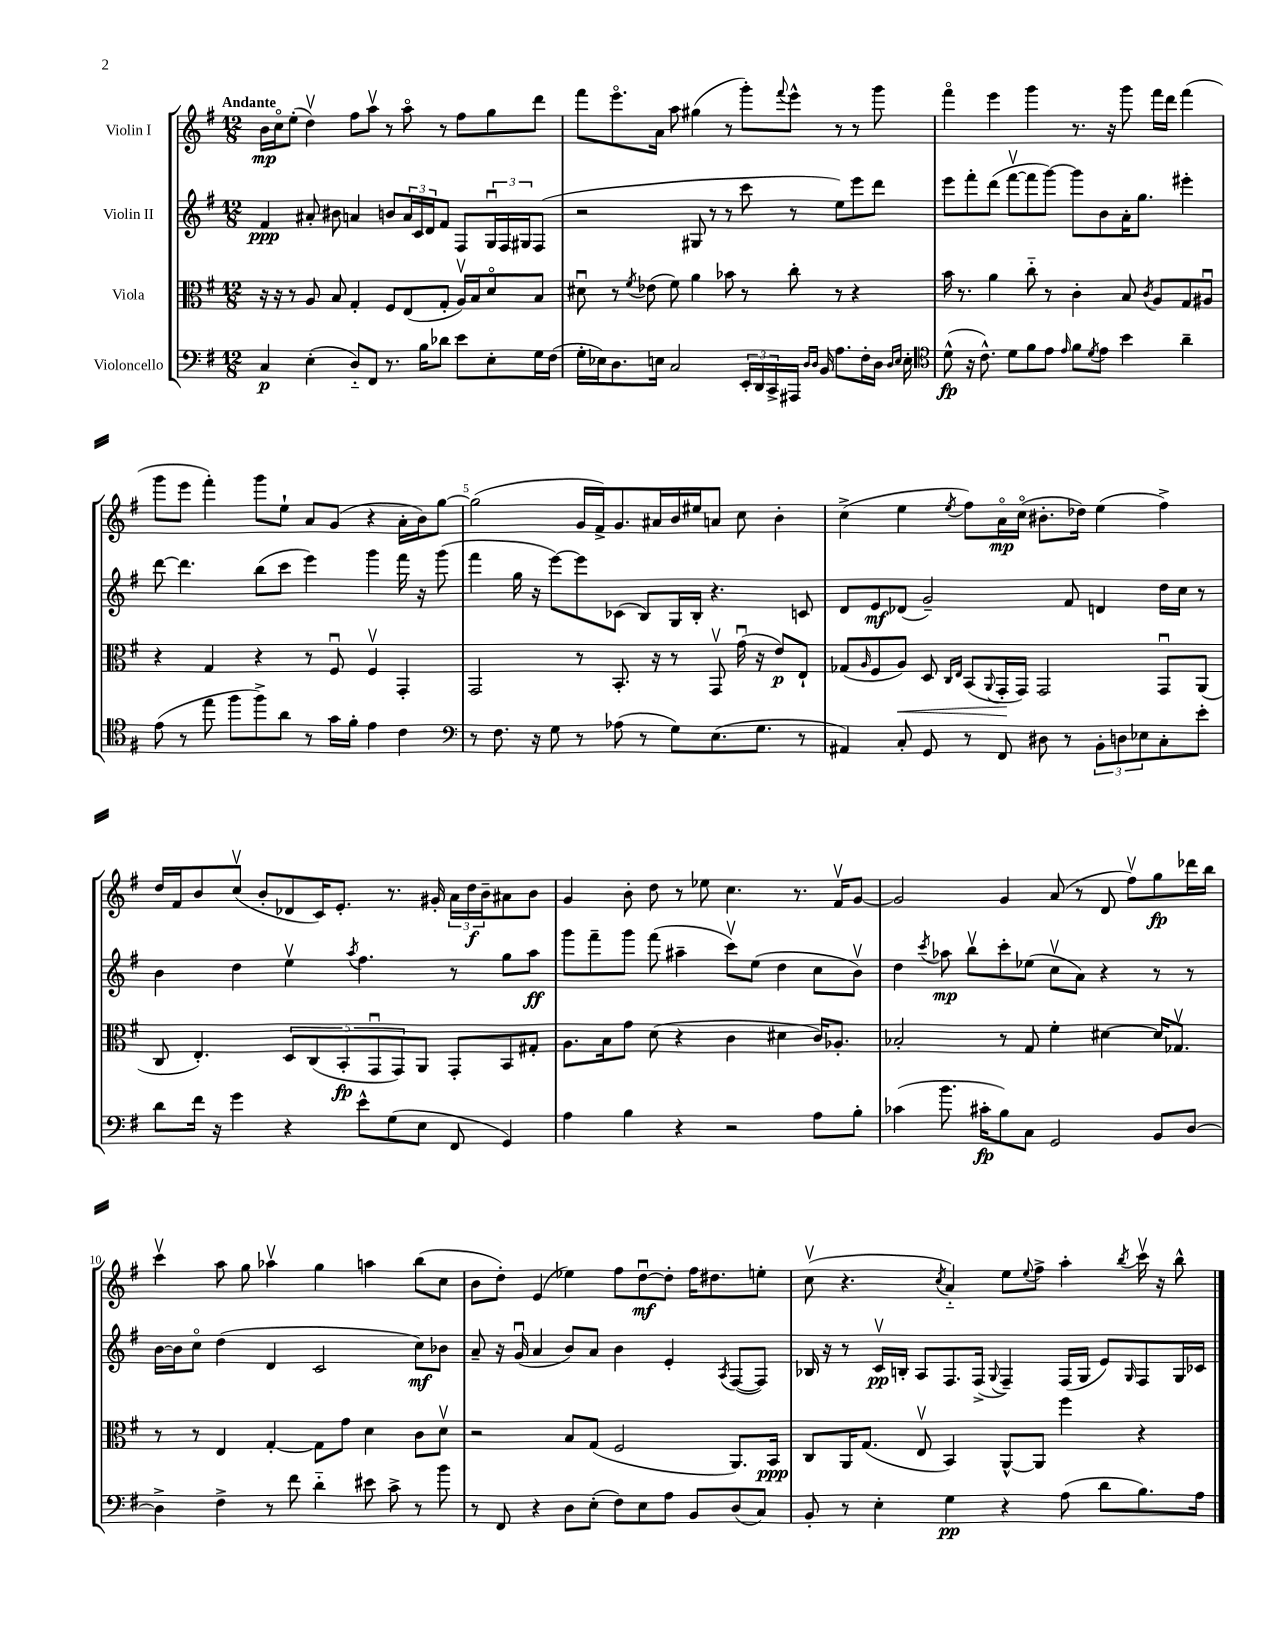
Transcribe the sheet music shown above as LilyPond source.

<<
\new StaffGroup <<
\new Staff = "s0" \with { instrumentName = "Violin I" } {
    \clef treble \key g \major \numericTimeSignature \time 12/8 \tempo "Andante"
    b'16\mp c''16\flageolet e''8-.( d''4\upbow) fis''8 a''8\upbow r8 a''8\flageolet r8 fis''8 g''8 d'''8 |
    fis'''8 e'''8.\flageolet a'16 a''8 gis''4( r8 g'''8-.) \appoggiatura { fis'''8 } e'''8-^ r8 r8 g'''8 |
    fis'''4\flageolet e'''4 g'''4 r8. r16 g'''8 fis'''16 d'''16 fis'''4( |
    g'''8 e'''8 fis'''4-.) g'''8 e''8-! a'8 g'8( r4 a'16-. b'16) g''8~ |
    g''2( g'16 fis'16->) g'8. ais'16 b'16 eis''16 a'8 c''8 b'4-. |
    c''4->( e''4 \acciaccatura { e''8 } fis''8) a'16\flageolet\mp c''16\flageolet( bis'8.-. des''16) e''4( fis''4->) |
    d''16 fis'16 b'8 c''8\upbow( b'8-. des'8 c'16) e'8.-. r8. gis'16-. \tuplet 3/2 { a'16 d''16\f b'16-- } ais'8 b'8 |
    g'4 b'8-. d''8 r8 ees''8 c''4. r8. fis'16\upbow g'8~ |
    g'2 g'4 a'8( r8 d'8 fis''8\upbow) g''8\fp des'''16 b''16 |
    c'''4\upbow a''8 g''8 aes''4\upbow g''4 a''4 b''8( c''8 |
    b'8 d''8-.) e'4( ees''4) fis''8 d''8~\downbow\mf d''8-. fis''16 dis''8. e''8-. |
    c''8\upbow( r4. \acciaccatura { c''8 } a'4-_) e''8 \appoggiatura { e''8 } fis''8-> a''4-. \acciaccatura { b''8 } c'''16\upbow r16 b''8-^ \bar "|." |
}
\new Staff = "s1" \with { instrumentName = "Violin II" } {
    \clef treble \key g \major \numericTimeSignature \time 12/8
    fis'4\ppp ais'8-. bis'8 a'4 b'8 \tuplet 3/2 { a'16 c'16 d'16 } fis'8 fis8 \tuplet 3/2 { g16\downbow fis16 gis16 } fis8( |
    r2 gis8 r8 r8 c'''8 r8 e''8) e'''8 d'''8 |
    e'''8 fis'''8-. d'''8( fis'''8~\upbow fis'''8 g'''8~) g'''8 b'8 a'16-. g''8. eis'''4-. |
    d'''8~ d'''4. b''8( c'''8 e'''4) g'''4 fis'''16 r16 g'''8( |
    fis'''4 g''16 r16 e'''8~) e'''8 ces'8( b8) g16 b16-. r4. c'8 |
    d'8 e'8\mf des'8( g'2--) fis'8 d'4 d''16 c''16 r8 |
    b'4 d''4 e''4\upbow \acciaccatura { a''8 } fis''4. r8 g''8 a''8\ff |
    g'''8 fis'''8-- g'''8 fis'''8( ais''4-- c'''8\upbow) e''8( d''4 c''8 b'8\upbow) |
    d''4 \acciaccatura { c'''8 } aes''8\mp b''8\upbow c'''8-. ees''8( c''8\upbow a'8) r4 r8 r8 |
    b'16~ b'16 c''8\flageolet d''4( d'4 c'2 c''8\mf) bes'8 |
    a'8-- r16 g'16\downbow( a'4 b'8) a'8 b'4 e'4-. \acciaccatura { a8 } fis8~( fis8) |
    bes16 r16 r8 c'16\upbow\pp b16-. a8 fis8. fis16->( \appoggiatura { g8 } fis4--) fis16( g16 e'8) \grace { g16 } fis8 g16 ces'16 \bar "|." |
}
\new Staff = "s2" \with { instrumentName = "Viola" } {
    \clef alto \key g \major \numericTimeSignature \time 12/8
    r16 r16 r8 a8 b8 g4-. fis8 e8( g8-. a16\upbow) b16 d'8\flageolet b8 |
    dis'8\downbow r8 \acciaccatura { fis'8 } ees'8( fis'8) a'4 bes'8 r8 c''8-. r8 r4 |
    b'16 r8. a'4 c''8-_ r8 c'4-. b8 \acciaccatura { c'8 } a8 g8 ais8\downbow |
    r4 g4 r4 r8 fis8\downbow fis4\upbow g,4-. |
    g,2 r8 b,8.-. r16 r8 g,8\upbow g'16\downbow( r16 e'8\p) e8-! |
    ges8( \grace { a16 } fis8 a8\<) d8 \grace { c16 e16 } b,8( \appoggiatura { a,8 } g,16-.\! g,16) g,2 g,8\downbow a,8( |
    c8 e4.-.) \tuplet 5/4 { d8 c8( b,8-.\fp g,8\downbow g,8) } a,8 g,8-. b,8 gis8-. |
    a8. b16 g'8 d'8( r4 c'4 dis'4 c'16) aes8.-. |
    bes2-. r8 g8 fis'4-. dis'4~ dis'16 ges8.\upbow |
    r8 r8 e4 g4~-. g8 g'8 d'4 c'8 d'8\upbow |
    r2 b8 g8( fis2 a,8.) b,16\ppp |
    c8 a,16 g8.( e8\upbow b,4) a,8~-^ a,8 fis''4 r4 \bar "|." |
}
\new Staff = "s3" \with { instrumentName = "Violoncello" } {
    \clef bass \key g \major \numericTimeSignature \time 12/8
    c4\p e4-.( d8-_) fis,8 r8. b16 des'8 e'8 e8-. g16 fis16( |
    g16-. ees16) d8. e16 c2 \tuplet 3/2 { e,16-. d,16 c,16-> } ais,,16 \grace { d16 d16 } b,16 a8. fis16-. d16 \grace { d16 e16 } e16-. |
    \clef tenor d'8-^\fp( r16 c'8.-^) d'8 fis'8 e'8 \grace { e'16 } fis'8 \acciaccatura { d'8 } e'8 b'4 a'4-- |
    e'8( r8 e''8 fis''8 fis''8->) a'8 r8 g'16 fis'16-. e'4 c'4 |
    \clef bass r8 fis8. r16 g8 r8 aes8( r8 g8) e8.( g8. r8 |
    ais,4) c8-. g,8 r8 fis,8 dis8 r8 \tuplet 3/2 { b,8-. d8 ees8 } c8-. e'8-. |
    d'8 fis'16 r16 g'4 r4 e'8-^ g8( e8 fis,8 g,4) |
    a4 b4 r4 r2 a8 b8-. |
    ces'4( b'8. cis'16-.\fp b8) c8 g,2 b,8 d8~ |
    d4-> fis4-> r8 fis'8 d'4-_ eis'8 c'8-> r8 b'8 |
    r8 fis,8 r4 d8 e8-.( fis8) e8 a8 b,8 d8( c8) |
    b,8-. r8 e4-. g4\pp r4 a8( d'8 b8.) a16 \bar "|." |
}
>>
>>
\layout { \context { \Score \override BarNumber.break-visibility = ##(#f #t #t) barNumberVisibility = #(every-nth-bar-number-visible 5) } }
